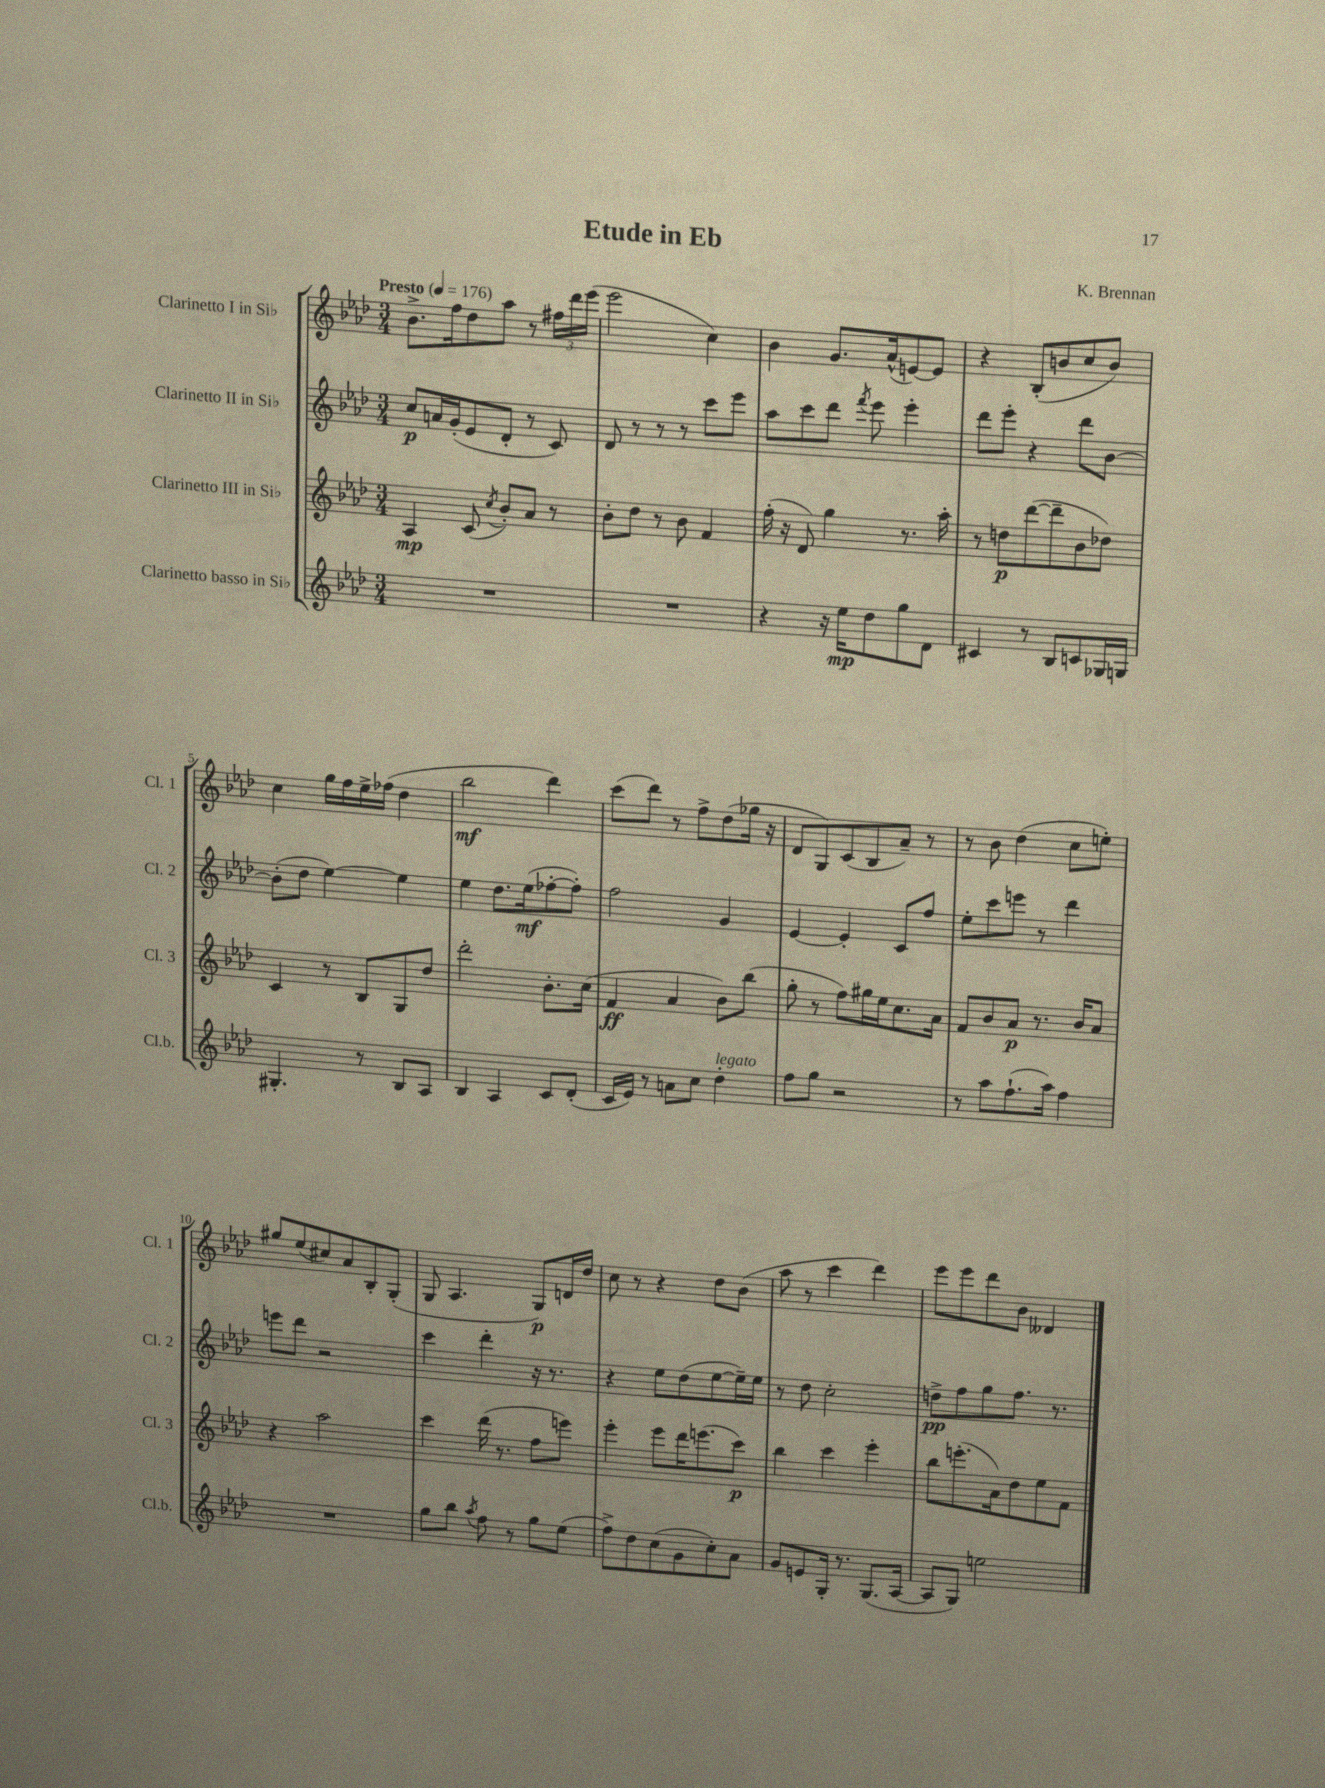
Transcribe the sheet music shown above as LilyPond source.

\header { title = "Etude in Eb" composer = "K. Brennan" }
<<
\new StaffGroup <<
\new Staff = "s0" \with { instrumentName = "Clarinetto I in Sib" shortInstrumentName = "Cl. 1" } {
    \clef treble \key aes \major \numericTimeSignature \time 3/4 \tempo "Presto" 4 = 176
    \autoBeamOff bes'8.[-> f''16 des''8 aes''8] r8 \tuplet 3/2 { fis''16[ des'''16 ees'''16]( } |
    ees'''2 c''4) |
    bes'4 g'8.[ aes'16-^( e'8~) e'8] |
    r4 bes8[-.( b'8 c''8 b'8]) |
    c''4 g''16[ f''16 ees''16-> fes''16]( des''4 |
    bes''2\mf des'''4) |
    c'''8[( des'''8]) r8 f''8[-> des''8( ges''16] r16 |
    des'8[ g8) c'8( bes8 aes'8]--) r8 |
    r8 bes'8 des''4( c''8[ e''8]-.) |
    gis''8[ ees''8( cis''8) aes'8 bes8-. g8]-.( |
    g8 aes4. g8[\p) d'16 des''16] |
    c''8 r8 r4 des''8[ bes'8]( |
    aes''8 r8 c'''4 des'''4) |
    ees'''8[ ees'''8 des'''8 bes'8] deses'4 \bar "|." |
}
\new Staff = "s1" \with { instrumentName = "Clarinetto II in Sib" shortInstrumentName = "Cl. 2" } {
    \clef treble \key aes \major \numericTimeSignature \time 3/4
    \autoBeamOff c''8[\p a'16 g'16-.( ees'8 des'8]-. r8 c'8) |
    des'8 r8 r8 r8 c'''8[ ees'''8] |
    aes''8[ c'''8 des'''8] \acciaccatura { f'''8 } ees'''8 ees'''4-. |
    des'''8[ ees'''8]-. r4 des'''8[ bes'8]~ |
    bes'8[-.( des''8] ees''4~) ees''4 |
    ees''4 des''8.[ ees''16\mf( fes''8~-. fes''8]-.) |
    f''2 g'4 |
    ees'4~ ees'4-. c'8[ f''8] |
    ees''8[-. c'''8 e'''8] r8 des'''4 |
    e'''8[ des'''8] r2 |
    c'''4 des'''4-. r16 r8. |
    r4 ees''8[ des''8( ees''8~ ees''16--) ees''16] |
    r8 des''8 c''2-. |
    d''8[->\pp f''8 g''8 f''8.] r8. \bar "|." |
}
\new Staff = "s2" \with { instrumentName = "Clarinetto III in Sib" shortInstrumentName = "Cl. 3" } {
    \clef treble \key aes \major \numericTimeSignature \time 3/4
    \autoBeamOff aes4\mp c'8( \acciaccatura { c''8 } bes'8[-.) aes'8] r8 |
    bes'8[-. des''8] r8 bes'8 f'4 |
    f''16-.( r16 des'8) g''4 r8. aes''16-. |
    r8 d''8[\p des'''8~( des'''8-- bes'8 des''8]) |
    c'4 r8 bes8[ g8 des''8] |
    des'''2-. bes'8.[-. c''16]( |
    f'4\ff aes'4 bes'8[) bes''8]( |
    g''8-. r8 f''8[) gis''16 ees''16 c''8. aes'16] |
    f'8[ bes'8 aes'8]\p r8. bes'16[ aes'8] |
    r4 aes''2 |
    c'''4 des'''16( r8. f''8[ e'''8]) |
    ees'''4-. ees'''8[ des'''16 e'''8.( c'''8]\p) |
    bes''4 c'''4 ees'''4-. |
    bes''8[ e'''8.-.( aes'16) des''8 ees''8 f'8] \bar "|." |
}
\new Staff = "s3" \with { instrumentName = "Clarinetto basso in Sib" shortInstrumentName = "Cl.b." } {
    \clef treble \key aes \major \numericTimeSignature \time 3/4
    \autoBeamOff R2. |
    R2. |
    r4 r16 ees''16[\mp des''8 g''8 des'8] |
    cis'4 r8 bes8[ c'8 ges16 g16] |
    gis4.-. r8 bes8[ aes8] |
    bes4 aes4 c'8[ des'8]-.( |
    c'16[ ees'16]) r8 a'8[ c''8] des''4-.^\markup { \italic "legato" } |
    f''8[ g''8] r2 |
    r8 aes''8[ f''8.-!( aes''16]) f''4 |
    R2. |
    g''8[ bes''8] \acciaccatura { aes''8 } f''8 r8 g''8[ ees''8]( |
    f''8[->) des''8 c''8( g'8 c''8-.) aes'8] |
    g'8[ e'8 g16]-. r8. g8.[( aes16]~ |
    aes8[ g8]) e''2 \bar "|." |
}
>>
>>
